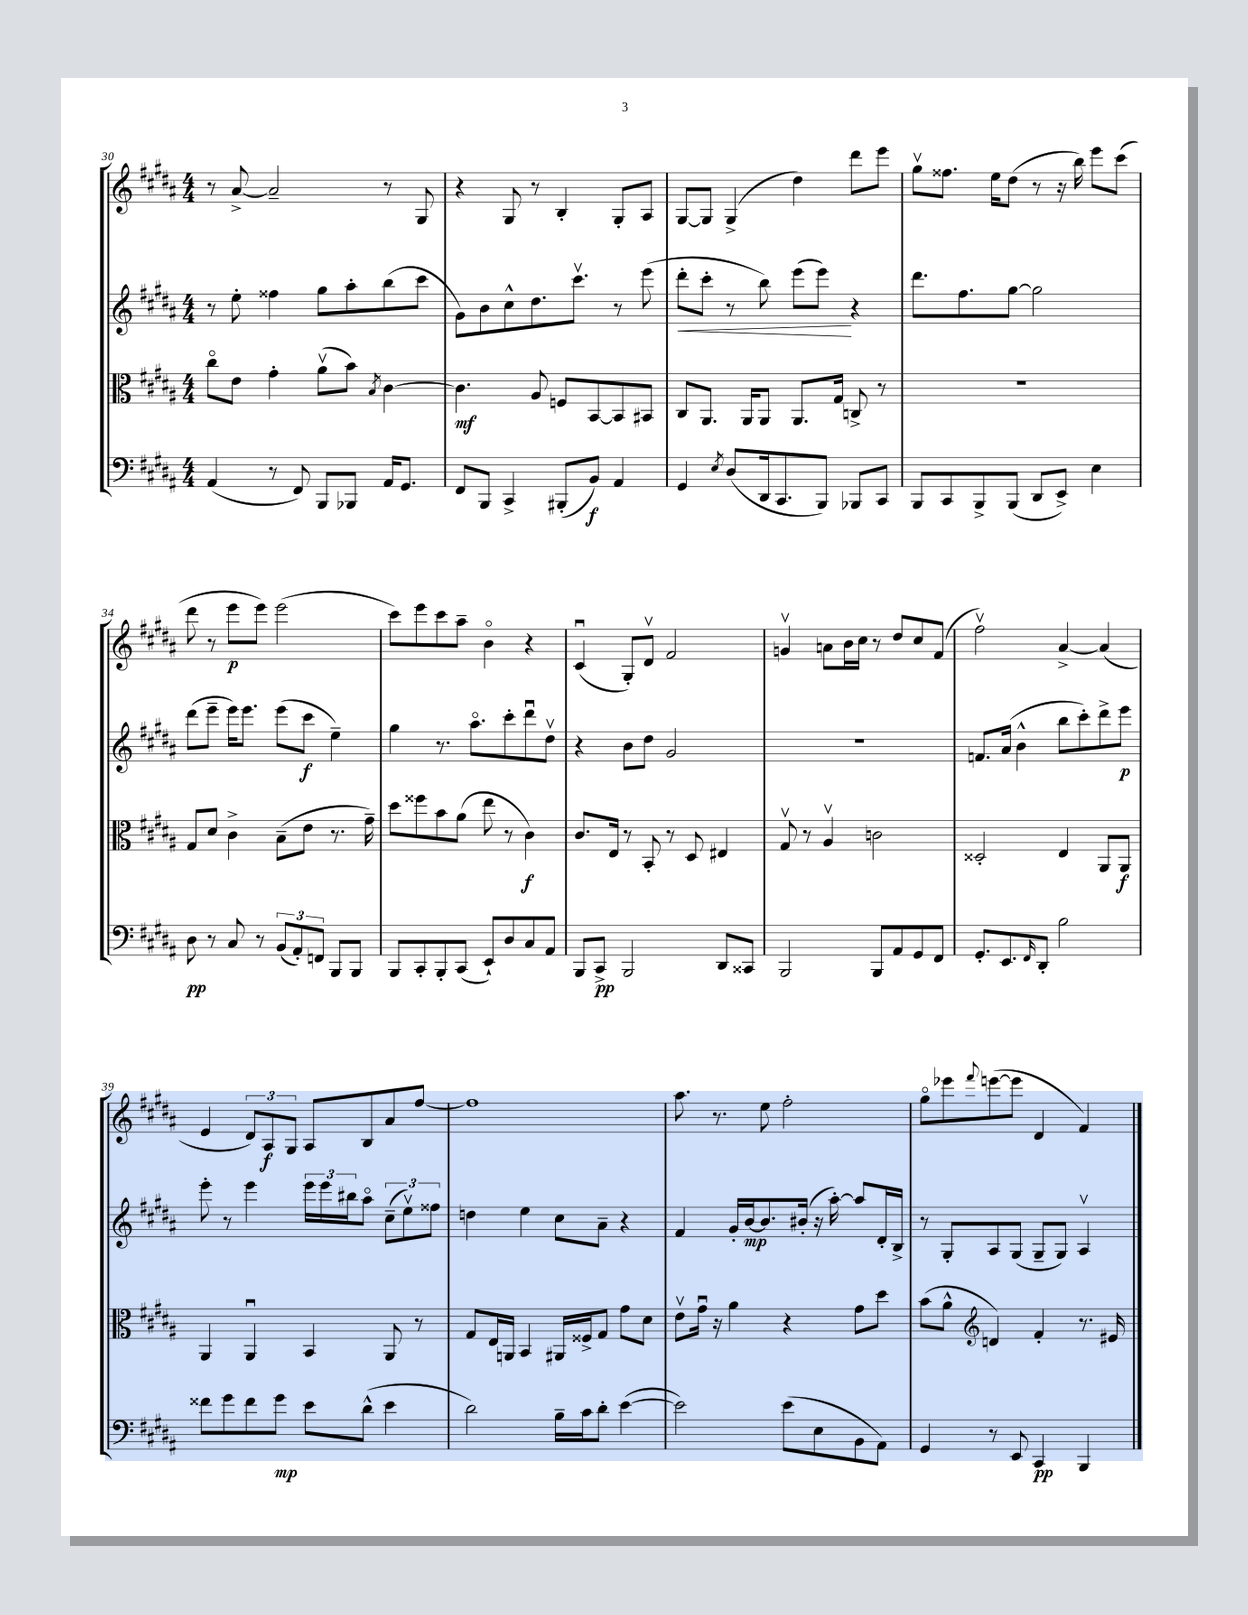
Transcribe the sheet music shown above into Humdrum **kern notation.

**kern	**kern	**kern	**kern
*staff4	*staff3	*staff2	*staff1
*clefF4	*clefC3	*clefG2	*clefG2
*k[f#c#g#d#a#]	*k[f#c#g#d#a#]	*k[f#c#g#d#a#]	*k[f#c#g#d#a#]
*M4/4	*M4/4	*M4/4	*M4/4
(4AA#/	8cc#o\L	8r	8r
.	8e\J	8ee'\	[8a#^/
8r	4g#'\	4ff##\	2a#~/]
8FF#/)	.	.	.
8BBB/L	(8a#v\L	8gg#\L	.
8BBB-/J	8b\J)	8aa#'\	.
.	8qB/	.	.
16AA#/LK	[4c#\	(8bb\	8r
8.GG#/J	.	.	.
.	.	8ccc#\J	8G#/
=	=	=	=
8FF#/L	4.c#\]	8g#\L)	4r
8BBB/J	.	8b\	.
4CC#^/	.	8cc#^^\	8G#/
.	8A#/	8.dd#\	8r
(8BBB#'/L	8F/L	.	4B'/
.	.	8.ccc#v\J	.
8BB/J)	[8BB/	.	.
4AA#/	8BB/]	8r	8G#'/L
.	8BB#/J	(8eee\	8A#/J
=	=	=	=
4GG#/	8C#/L	8ddd#'\L	[8G#/L
.	8.AA#/J	8ccc#'\J	8G#/]J
8qE/	.	.	.
(8D#/L	.	8r	(4G#^/
.	16AA#/LK	.	.
16DD#/k	8AA#/J	8bb\)	.
8.CC#/	.	.	.
.	8.AA#/L	(8eee\L	4dd#\)
8BBB/J)	.	8eee\J)	.
.	16G#/Jk	.	.
8BBB-/L	8C^/	4r	8ddd#\L
8CC#/J	8r	.	8eee\J
=	=	=	=
8BBB/L	1r	8.ddd#\L	8gg#v\L
8CC#/	.	.	8.ff##\J
.	.	8.ff#\	.
8BBB^/	.	.	.
.	.	.	16ee\LK
(8BBB/J	.	[8gg#\J	(8dd#\J
8DD#/L	.	2gg#\]	8r
8EE^/J)	.	.	16r
.	.	.	16bb\)
4E\	.	.	8eee\L
.	.	.	(8ccc#\J
=	=	=	=
8D#\	8G#/L	(8ddd#\L	8ddd#\
8r	8d#/J	8eee~\J	8r
8C#/	4c#^\	16eee\LK)	8eee\L
.	.	8.eee\J	.
8r	.	.	8eee\J)
(12BB/L	(8B~\L	(8eee\L	(2eee\
12AA#'/)	.	.	.
.	8e\J	8ccc#\J	.
12FF/J	.	.	.
8BBB/L	8.r	4ee~\)	.
8BBB/J	.	.	.
.	16g#~\)	.	.
=	=	=	=
8BBB/L	8dd#\L	4gg#\	8ccc#\L)
8CC#'/	8ff##\	.	8eee\
8BBB'/	8b\	8.r	8ccc#\
(8CC#/J	(8a#\J	.	8aa#~\J
.	.	8.aa#o\L	.
8EE`/L)	8ee\	.	4bo\
8D#/	8r	8ccc#'\	.
8C#/	4c#\)	8ddd#u\	4r
8AA#/J	.	8dd#v\J	.
=	=	=	=
8BBB/L	8.c#/L	4r	(4c#u/
8CC#^/J	.	.	.
.	16E/Jk	.	.
2BBB/	8r	8b\L	8G#'/L)
.	8BB'/	8dd#\J	8d#v/J
.	8r	2g#/	2f#/
.	8D#/	.	.
8DD#/L	4E#/	.	.
8CC##/J	.	.	.
=	=	=	=
2BBB/	8G#v/	1r	4gv/
.	8r	.	.
.	4A#v/	.	8a\L
.	.	.	16b\L
.	.	.	16cc#\JJ
8BBB/L	2c\	.	8r
8AA#/	.	.	8dd#/L
8GG#/	.	.	8cc#/
8FF#/J	.	.	(8f#/J
=	=	=	=
8.GG#'/L	2D##'/	8.f/L	2ff#v\)
8.EE/	.	(16a#/Jk	.
.	.	4b^^\	.
16qqFF#/	.	.	.
8DD#'/J	.	.	.
2B\	4E/	8bb\L	[4a#^/
.	.	8ccc#'\)	.
.	8AA#/L	8ddd#^\	(4a#/]
.	8AA#/J	8eee\J	.
=	=	=	=
8f##\L	4AA#/	8eee'\	4e/
8g#\	.	8r	.
8f##\	4AA#u/	4eee\	12d#/L)
.	.	.	12A#/
8g#\J	.	.	.
.	.	.	12G#/J
8e\L	4BB/	24eee\LL	8A#/L
.	.	24eee\	.
.	.	24bb#\J	.
(8d#^^\J	.	8aa#o\J	8B/
4e\	8AA#/	(12cc#~\L	8a#/
.	.	12eev\)	.
.	8r	.	[8ff#/J
.	.	12ff##\J	.
=	=	=	=
2d#\)	8G#/L	4dd\	1ff#]
.	16E/L	.	.
.	16AA/JJ	.	.
.	4BB/	4ee\	.
16B~\LL	16AA#/LL	8cc#\L	.
16c#\J	16F##^/J	.	.
8d#'\J	8G#/J	8a#~\J	.
([4e\	8g#\L	4r	.
.	8d#\J	.	.
=	=	=	=
2e\])	8ev\L	4f#/	8.aa#\
.	16g#u\Jk	.	.
.	16r	.	8.r
.	4a#\	16g#'/LL	.
.	.	[16b/J	.
.	.	8.b/]	8ee\
(8e\L	4r	.	2ff#'\
.	.	(16b#'/Jk	.
8E\	.	16r	.
.	.	[16aa#'\)	.
8BB\	8g#\L	8aa#/]L	.
8AA#\J)	8dd#\J	16d#'/L	.
.	.	16B^/JJ	.
=	=	=	=
4GG#/	(8b\L	8r	8gg#o\L
.	8a#^^\J	8G#'/L	8eee-\
*	*clefG2	*	*
.	.	.	8qqfff#/
8r	4d/)	8A#/	([8eee\
8EE/	.	(8G#/J	8eee\]J
4CC#/	4f#'/	8G#~/L	4d#/
.	.	8G#/J)	.
4BBB/	8.r	4A#v/	4f#/)
.	16e#/	.	.
==	==	==	==
*-	*-	*-	*-
